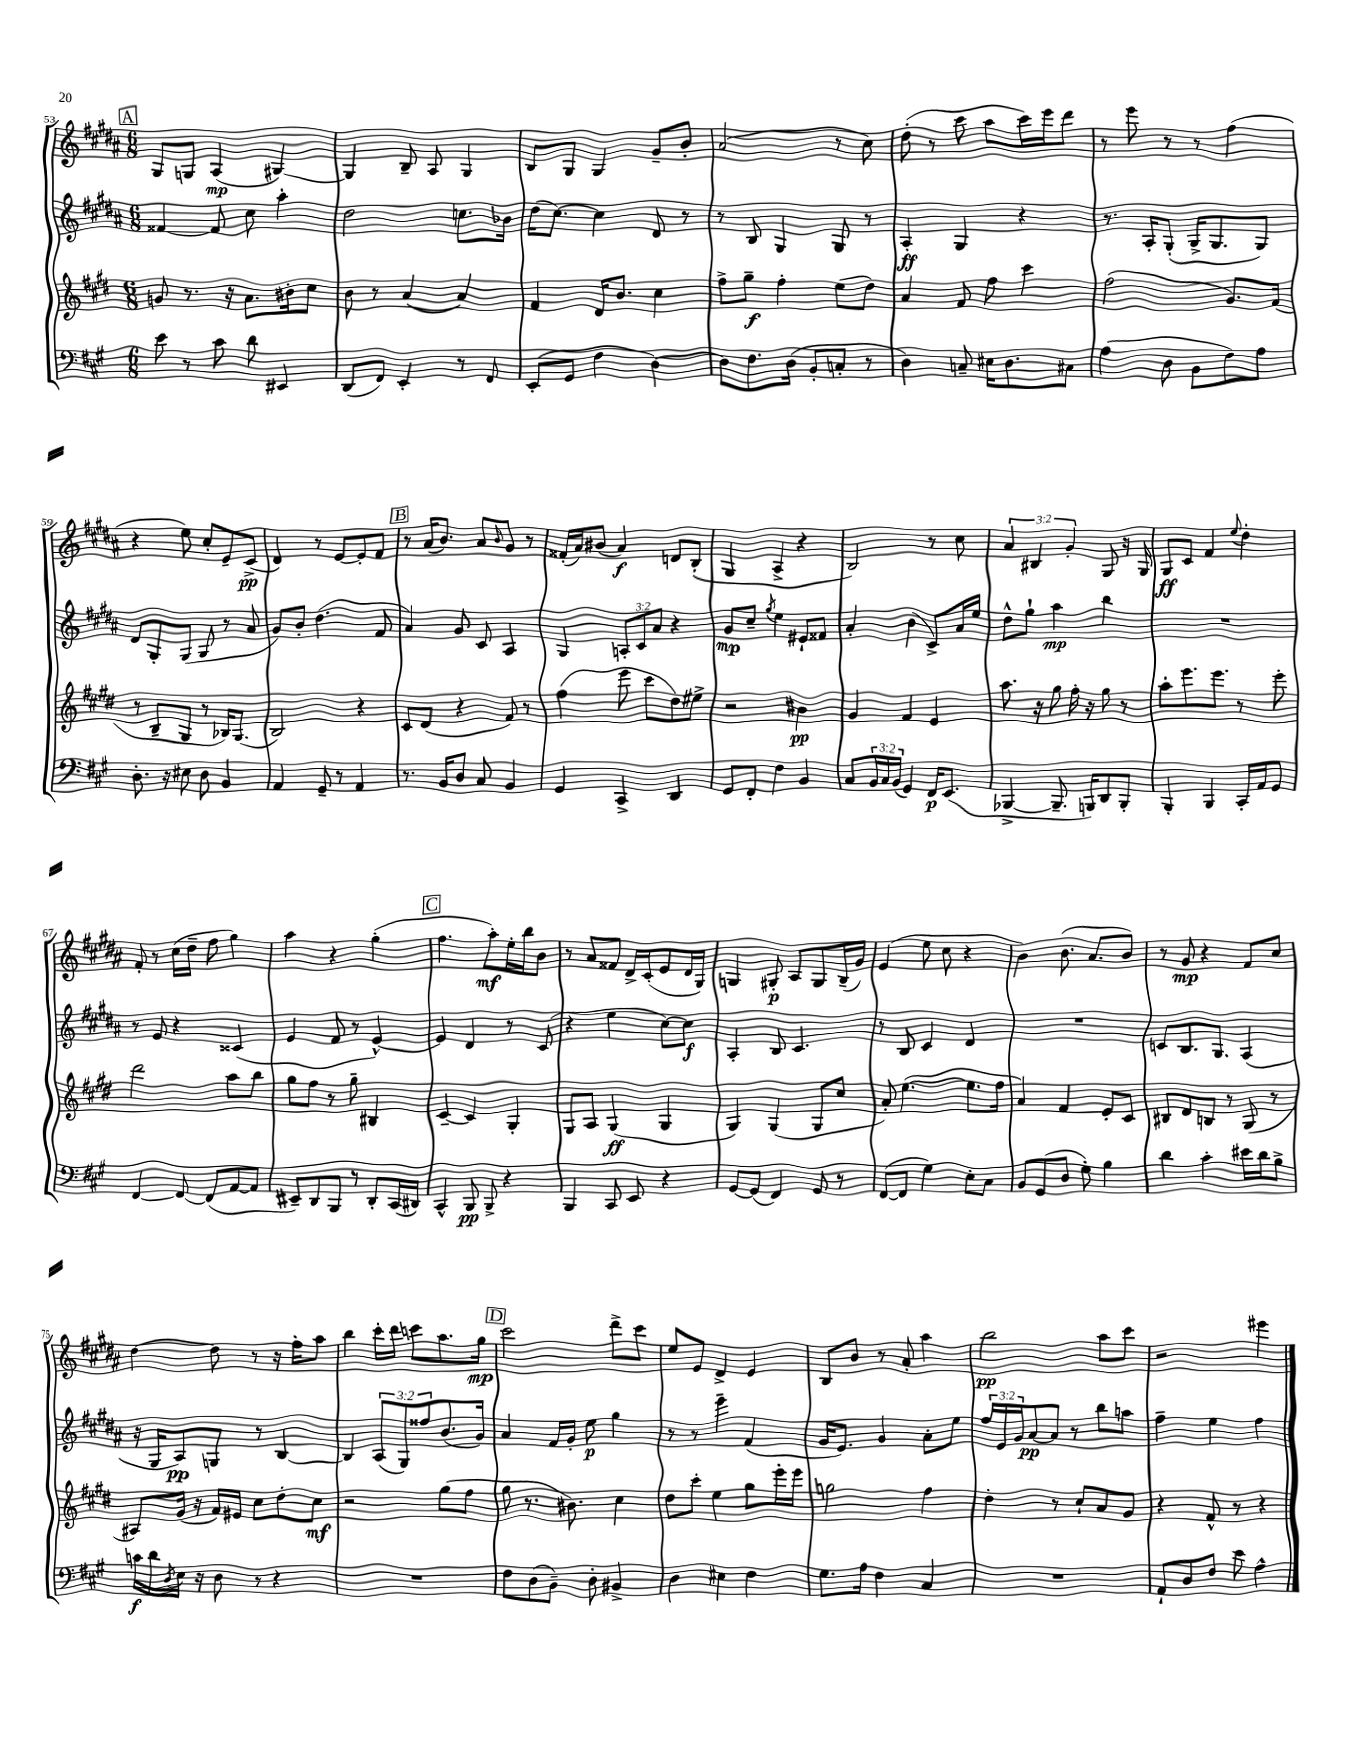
<<
\new StaffGroup <<
\new Staff = "s0" {
    \clef treble \key b \major \numericTimeSignature \time 6/8 \override Staff.TupletNumber.text = #tuplet-number::calc-fraction-text
    \mark \markup { \box "A" } gis8 g8 ais4\mp( gis4~) |
    gis4 b8-- ais8 gis4 |
    b8 gis8 gis4 gis'8-- b'8-. |
    ais'2( r8 cis''8) |
    dis''8-.( r8 cis'''8 ais''8 cis'''16) e'''16 dis'''8 |
    r8 e'''8 r8 r8 fis''4( |
    r4 e''8) cis''8-. e'8-- cis'8->\pp( |
    dis'4) r8 e'8~ e'8-. fis'8 |
    \mark \markup { \box "B" } r8 ais'16( b'8.) ais'8 \grace { b'16 } gis'8 r8 |
    fisis'16-.( ais'16) bis'8( ais'4\f) d'8 b8-.( |
    gis4 ais4-> r4 |
    b2) r8 cis''8 |
    \tuplet 3/2 { ais'4 bis4 gis'4-. } gis8 r16 gis16 |
    gis8\ff cis'8 fis'4 \appoggiatura { e''8 } dis''4-. |
    fis'8-. r8 cis''16( dis''16-- fis''8 gis''4) |
    ais''4 r4 gis''4-.( |
    \mark \markup { \box "C" } fis''4. ais''8-.\mf) e''16-. b''16 b'8 |
    r8 ais'8 fisis'8 dis'16-> cis'16-.( e'8 dis'16 gis16) |
    g4 gis8-.\p ais8 gis8 b16--( gis'16) |
    e'4( e''8 cis''8 r4 |
    b'4) b'8.( ais'8. b'8) |
    r8 gis'8\mp r4 fis'8 cis''8 |
    dis''4~ dis''8 r8 r16 fis''16-. ais''8 |
    b''4 cis'''16-. dis'''16 c'''8 ais''8. gis''16\mp |
    \mark \markup { \box "D" } cis'''2 dis'''8-> cis'''8 |
    e''8 e'8 dis'4-> e'4 |
    b8 b'8 r8 ais'8-. ais''4 |
    b''2\pp ais''8 cis'''8 |
    r2 eis'''4 \bar "|." |
}
\new Staff = "s1" {
    \clef treble \key b \major \numericTimeSignature \time 6/8 \override Staff.TupletNumber.text = #tuplet-number::calc-fraction-text
    \mark \markup { \box "A" } fisis'4~ fisis'8 cis''8 ais''4-. |
    dis''2 c''8. bes'16 |
    dis''16( cis''8.~) cis''4 dis'8 r8 |
    r8 b8 gis4 gis8 r8 |
    ais4-.\ff gis4 r4 |
    r8. ais16-. gis8-.( gis16-> gis8. gis8) |
    dis'8 gis8-. gis8( gis8 r8 ais'8 |
    gis'8) b'8-. dis''4.( fis'8 |
    \mark \markup { \box "B" } ais'4) gis'8 cis'8 ais4 |
    gis4 \tuplet 3/2 { a8-. cis'8 ais'8 } r4 |
    gis'8\mp cis''8-- \acciaccatura { gis''8 } e''4 eis'8-! fisis'8 |
    ais'4-. b'4( cis'8->) ais'16 e''16 |
    dis''8-^ gis''8-! ais''4\mp b''4 |
    R2. |
    r8 e'8 r4 cisis'4( |
    e'4 fis'8 r8 e'4~-^) |
    \mark \markup { \box "C" } e'4 dis'4 r8 cis'8( |
    r4 e''4 cis''8~) cis''8\f |
    ais4-. b8 cis'4. |
    r8 b8 cis'4 dis'4 |
    R2. |
    c'8 b8. gis8. ais4( |
    r16 gis16 ais8\pp) g8 r8 b4~ |
    b4 \tuplet 3/2 { ais8( gis8) fisis''8 } b'8.( gis'16) |
    \mark \markup { \box "D" } ais'4 fis'16 gis'16-. e''8\p gis''4 |
    r8 r8 e'''4-- fis'4( |
    gis'16 e'8.) gis'4 ais'8-. e''8 |
    \tuplet 3/2 { fis''16 e'16 gis'16 } ais'8~\pp ais'8 r8 b''8 a''8 |
    fis''4-- e''4 fis''4 \bar "|." |
}
\new Staff = "s2" {
    \clef treble \key e \major \numericTimeSignature \time 6/8
    \mark \markup { \box "A" } g'8 r8. r16 a'8. bis'16-. cis''8 |
    b'8 r8 a'4~ a'4 |
    fis'4 dis'16 b'8. cis''4 |
    fis''8-> gis''8--\f fis''4-. e''8( dis''8) |
    a'4 fis'8 fis''8 cis'''4 |
    fis''2( gis'8.) fis'16( |
    r8 b8-- gis8 r8 bes16) gis8.( |
    b2) r4 |
    \mark \markup { \box "B" } cis'8 dis'8( r4 fis'8) r8 |
    fis''4( e'''8 cis'''8 dis''8) eis''8-> |
    r2 bis'4\pp |
    gis'4 fis'4 e'4 |
    a''8. r16 gis''8 fis''16-. r16 gis''8 r8 |
    a''8-. e'''8. e'''8. r8 e'''8-. |
    dis'''2 a''8 b''8 |
    gis''8 fis''8 r8 gis''8-- bis4 |
    \mark \markup { \box "C" } cis'4~-- cis'4 gis4-. |
    gis8 a8 gis4\ff( gis4 |
    gis4) gis4( gis8 cis''8 |
    a'8-.) e''4.~( e''8. fis''16 |
    a'4) fis'4 e'8-. cis'8 |
    bis8 dis'8 b8 r8 gis8( r8 |
    ais8) gis'16( r16 fis'16) eis'16 cis''8 dis''8-. cis''8\mf |
    r2 gis''8( fis''8 |
    \mark \markup { \box "D" } gis''8 r8. bis'8.) cis''4 |
    dis''8 cis'''8-. e''4 gis''8 e'''16-. e'''16 |
    g''2 fis''4 |
    dis''4-. r8 cis''8-! a'8 gis'8 |
    r4 fis'8-^ r8 r4 \bar "|." |
}
\new Staff = "s3" {
    \clef bass \key a \major \numericTimeSignature \time 6/8 \override Staff.TupletNumber.text = #tuplet-number::calc-fraction-text
    \mark \markup { \box "A" } e'8 r8 cis'8 d'8 eis,4 |
    d,8( fis,8) e,4-. r8 fis,8 |
    e,8-.( gis,8 fis4 d4~) |
    d8 fis8. d16( b,8-. c8-. r8 |
    d4) c8-- eis16 d8. cis8 |
    a4( d8 b,8 fis8) a8 |
    d8.-. r16 eis8 d8 b,4 |
    a,4 gis,8-- r8 a,4 |
    \mark \markup { \box "B" } r8. b,16 d8 cis8 b,4 |
    gis,4 cis,4-> d,4 |
    gis,8 fis,8-. fis4 b,4 |
    cis8 \tuplet 3/2 { b,16 cis16 b,16( } gis,4) fis,16\p e,8.( |
    bes,,4~-> bes,,8.-- b,,16) d,8 b,,8-. |
    b,,4-. b,,4 cis,16-. a,16 gis,8 |
    fis,4~ fis,8~ fis,8( a,8~ a,8 |
    eis,8--) d,8 b,,8 r8 d,8-. cis,16( dis,16) |
    \mark \markup { \box "C" } cis,4-^ b,,8\pp b,,8-> r4 |
    b,,4 cis,8 e,8 r4 |
    gis,8~ gis,8( fis,4) gis,8 r8 |
    fis,8~( fis,8 gis4) e8-. cis8 |
    b,8 gis,8( d8 gis8-.) b4 |
    d'4 cis'4-. eis'16 d'16 b8-> |
    c'16\f d'16 \acciaccatura { d8 } e16 r16 d8 r8 r4 |
    R2. |
    \mark \markup { \box "D" } fis8 d8( b,8--) d8-. bis,4-> |
    d4 eis4 fis4 |
    gis8. a16 fis4 cis4 |
    R2. |
    a,8-! d8 fis8 e'8 a4-^ \bar "|." |
}
>>
>>
\layout { \context { \Score currentBarNumber = #53 } }
